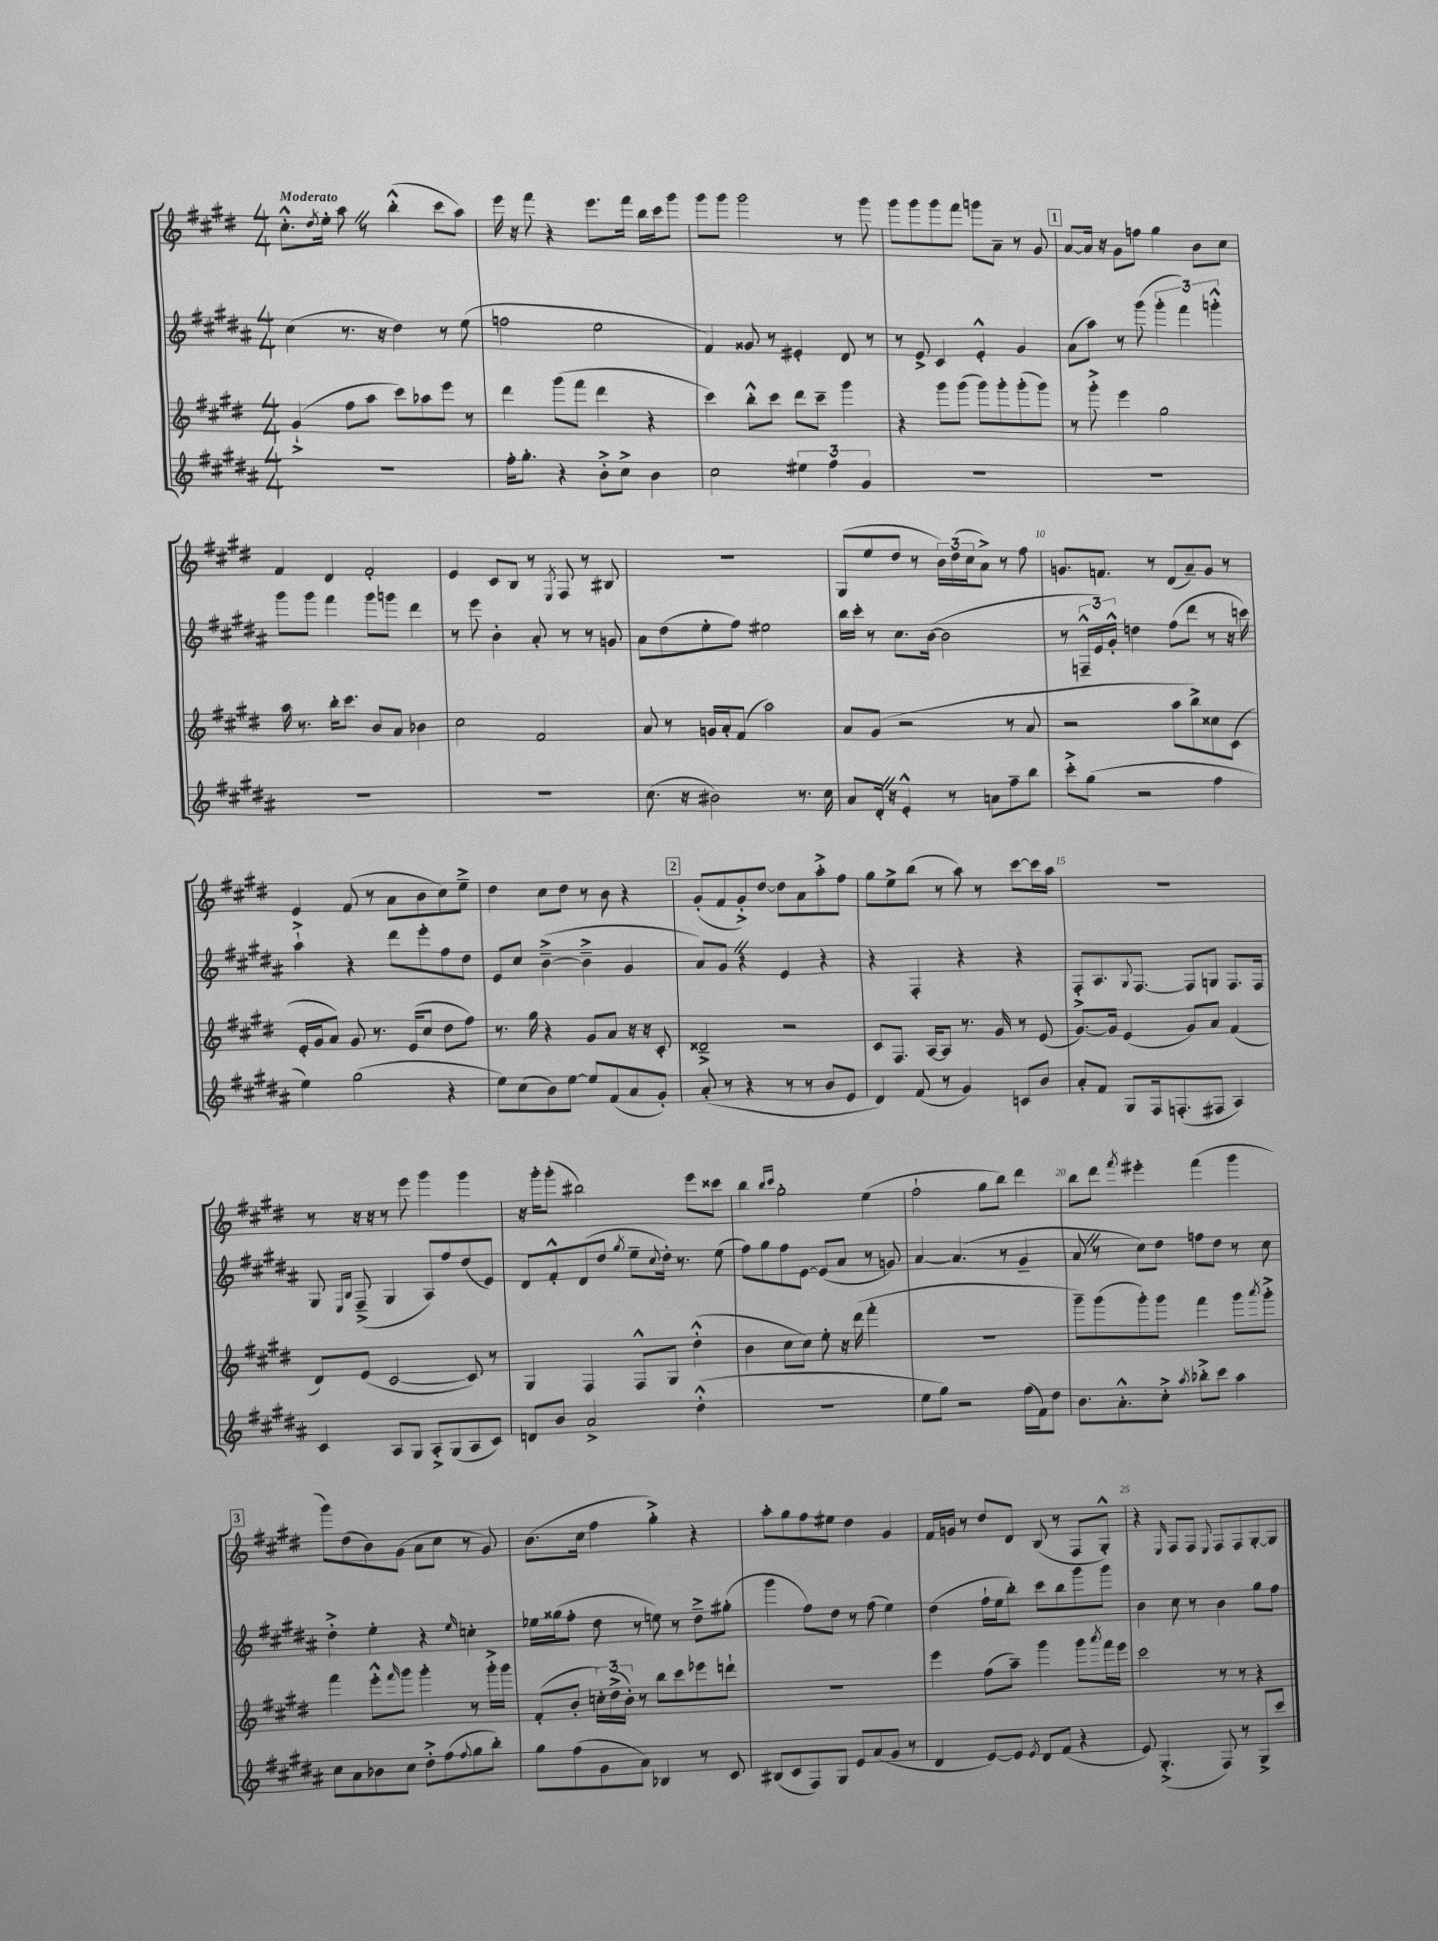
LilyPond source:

<<
\new StaffGroup <<
\new Staff = "s0" {
    \clef treble \key e \major \numericTimeSignature \time 4/4 \tempo "Moderato"
    cis''8.-.-^ \acciaccatura { dis''8 } e''16-. a''8 \once \override BreathingSign.text = \markup { \musicglyph "scripts.caesura.straight" } \breathe r8 b''4-.-^( cis'''8 a''8) |
    e'''16 r16 fis'''8 r4 e'''8. fis'''16 b''16 cis'''16 gis'''8 |
    gis'''8 gis'''8 gis'''2 r8 gis'''8 |
    gis'''8 gis'''8 gis'''8 fis'''8 g'''8 a'8-- r8 gis'8 |
    \mark \markup { \box "1" } a'8~ a'16 r16 gis'8 f''8 gis''4 b'8 cis''8 |
    fis'4 dis'4 fis'2-. |
    e'4 cis'8 b8 r8 \acciaccatura { e8 } fis8 r8 bis8 |
    R1 |
    gis8( e''8 dis''8 r8 \tuplet 3/2 { b'16) dis''16( cis''16 } a'8->) r8 fis''8 |
    g'8. f'8. r8 dis'8( a'8--) g'8 r8 |
    e'4 fis'8( r8 a'8 b'8 cis''8) e''8---> |
    dis''4 cis''8 dis''8 r8 b'8 r4 |
    \mark \markup { \box "2" } gis'8-.( fis'8 gis'8-.->) dis''8~ dis''8 a'8 a''8-.-> fis''8 |
    gis''8 e''8-> b''8( r8 a''8) r8 cis'''8~ cis'''16 a''16 |
    R1 |
    r8 r16 r16 r8 e'''8 gis'''4 gis'''4 |
    r16 gis'''16-. gis'''8-.( bis''2) e'''8 cisis'''8 |
    b''4 \grace { b''16 cis'''16 } gis''2-. e''4( |
    fis''2-! gis''8 b''8) dis'''4 |
    b''8 dis'''8 \acciaccatura { fis'''8 } eis'''4-. fis'''4( gis'''4 |
    \mark \markup { \box "3" } gis'''8) dis''8( b'8) gis'8( a'8 cis''8 r8 gis'8) |
    b'8.( cis''16 fis''4 gis''4-.->) r4 |
    a''8-. gis''8 fis''8 eis''8 dis''4 gis'4 |
    fis'16 g'16 r8 dis''8 dis'8 b8( r8 fis8 gis8-.-^) |
    r4 \grace { e16 } fis8 fis8 \appoggiatura { e8 } fis8 fis8 gis8~-. gis8 \bar "|." |
}
\new Staff = "s1" {
    \clef treble \key b \major \numericTimeSignature \time 4/4
    cis''4( r8. r16 dis''4) r8 e''8( |
    f''2 e''2 |
    fis'4) gisis'8 r8 eis'4-. dis'8 r8 |
    r8 e'8-> cis'4 e'4-.-^ gis'4 |
    \mark \markup { \box "1" } ais'8( ais''8) r8 gis'''8( \tuplet 3/2 { gis'''4-. fis'''4) g'''4-.-^ } |
    gis'''8 gis'''8 fis'''4 gis'''8 g'''8 dis'''4 |
    r8 e'''8 b'4-. ais'8-. r8 r8 g'8 |
    ais'8 dis''8( e''8-. fis''8) eis''2 |
    b''16 cis'''16-. r8 cis''8. b'16~( b'2 |
    r8 \tuplet 3/2 { f16---^ e'16) gis'16-.-^ } d''4 fis''8( dis'''8 r8 r16 c'''16) |
    ais''4-!-> r4 dis'''8 e'''8-. fis''8 dis''8 |
    e'8 cis''8 b'4~--->( b'4---> gis'4 |
    \mark \markup { \box "2" } ais'8) gis'8 \once \override BreathingSign.text = \markup { \musicglyph "scripts.caesura.straight" } \breathe r4 e'4 r4 |
    r4 fis4-. r4 r4 |
    fis8-.-> ais8. \appoggiatura { gis8 } fis8.~ fis8 g8 fis8. fis16 |
    gis8 \grace { e16 b16 } fis8--->( gis4 ais8) fis''8 dis''8( e'8) |
    dis'8 fis'8-.-^ dis'8( dis''8 \acciaccatura { gis''8 } e''8-- \appoggiatura { cis''8 } dis''16-.) r8. e''8( |
    fis''8) gis''8 fis''8 e'8~ e'8( ais'8 r8 g'8) |
    ais'4~ ais'4.( r8 gis'4-- |
    ais'8 \once \override BreathingSign.text = \markup { \musicglyph "scripts.caesura.straight" } \breathe r8 cis''8) dis''8 f''8 dis''8 r8 cis''8 |
    \mark \markup { \box "3" } dis''4-.-> e''4-. r4 \grace { e''16 } c''4-. |
    ees''16 gisis''16( fis''8-. dis''8 r8 e''8) r8 dis''8---> gis''8-.( |
    gis'''4 fis''8) dis''8 r8 fis''8( e''4) |
    dis''4( fis''16-! e''16 b''8-.) cis'''8 b''8 gis'''8 gis'''8 |
    b'4 cis''8 r8 b'4 gis''8 fis''8 \bar "|." |
}
\new Staff = "s2" {
    \clef treble \key e \major \numericTimeSignature \time 4/4
    gis'4-!->( fis''8 a''8 cis'''8) aes''8 e'''8 r8 |
    dis'''4 gis'''8( fis'''8 dis'''4 r4 |
    cis'''4) b''8-.-^ cis'''8 dis'''8 cis'''8-- gis'''4 |
    r4 gis'''8 gis'''8( gis'''8) gis'''8-. gis'''8-.( gis'''8) |
    \mark \markup { \box "1" } r8 gis'''8-.-> e'''4 gis''2 |
    a''16 r8. b''16-. cis'''8. b'8 a'8 bes'4 |
    cis''2 fis'2 |
    a'8 r8 g'16 a'16-. fis'8( a''2) |
    a'8 gis'8( r2 r8 a'8 |
    r2 a''8 b''8->) cisis''8 cis'8( |
    e'16-. gis'16 a'8) gis'8 r8. e'16( cis''8 dis''8 fis''8) |
    r8. gis''16 r4 gis'8 a'8 r16 r16 cis'8-. |
    \mark \markup { \box "2" } disis'2---> r2 |
    cis'8 fis8. a16~ a8 r8. gis'16 r8 e'8( |
    gis'8.~) gis'16 e'4( gis'8) a'8 fis'4( |
    dis'8) e'8( cis'2~ cis'8) r8 |
    gis4 fis4 fis8-^ gis8 dis''4-.-^( |
    b'4 cis''8 cis''8) e''8-. r16 dis'''16( fis'''4-. |
    R1 |
    gis'''8--) gis'''8( gis'''8-.) gis'''8 fis'''4 gis'''8 \acciaccatura { a'''8 } gis'''8-.-> |
    \mark \markup { \box "3" } fis'''4 e'''8-.-^ \grace { fis'''16 } gis'''8 gis'''4-. r8 gis'''16-.-> gis'''16 |
    fis'8-.( b'8-. \tuplet 3/2 { c''16-.) dis''16->( b'16-.) } r8 b''8 cis'''8 ees'''8 d'''8-! |
    R1 |
    e'''4 fis''8( a''8--) gis'''4 gis'''8 \acciaccatura { a'''8 } fis'''16 e'''16 |
    cis'''2 r8 r8 r4 \bar "|." |
}
\new Staff = "s3" {
    \clef treble \key b \major \numericTimeSignature \time 4/4
    R1 |
    fis''16-. gis''8.-. r4 b'8-.-> cis''8-> b'4 |
    cis''2 \tuplet 3/2 { eis''4 fis''4 gis'4 } |
    R1 |
    \mark \markup { \box "1" } R1 |
    R1 |
    R1 |
    cis''8.( r16 bis'2) r8. cis''16 |
    ais'8 dis'16-. \once \override BreathingSign.text = \markup { \musicglyph "scripts.caesura.straight" } \breathe r16 e'4-.-^ r8 a'8 fis''8-- b''8 |
    cis'''8-.-> gis''8( r2 fis''4 |
    e''4) gis''2( r4 |
    e''8) cis''8( b'8) e''8~ e''8 fis'8( ais'8 gis'8-.) |
    \mark \markup { \box "2" } ais'8-.( r8 r4 r8 r8 b'8 e'8 |
    dis'4) fis'8( r8 gis'4) c'8 b'8 |
    ais'8-. fis'8 gis8 fis16 f8.-.( fis8 ais4) |
    cis'4 ais8 gis8 ais8-.-> gis8( ais8 cis'8) |
    d'8 b'8 ais'2-> dis''4-.-^( |
    R1 |
    e''8 gis''8) r2 fis''16( fis'16) dis''8 |
    b'8. ais'8.-.-^ cis''8-.-> \acciaccatura { ais''8 } bes''8-.-> cis'''8 ais''4 |
    \mark \markup { \box "3" } cis''8 ais'8 bes'8 cis''8 dis''8-.-> fis''8( \appoggiatura { fis''8 } gis''8 b''8-.) |
    gis''8 fis''8( gis'8 ais'8) bes4 r8 cis'8 |
    bis8( cis'8 fis8) gis8 e'8 ais'8( gis'8 r8 |
    dis'4 e'8~) e'8 \acciaccatura { e'8 } dis'8 fis'8( r4 |
    e'8) gis4.-.->( fis8) r8 gis8-> cis'''8 \bar "|." |
}
>>
>>
\layout { \context { \Score \override BarNumber.break-visibility = ##(#f #t #t) barNumberVisibility = #(every-nth-bar-number-visible 5) } }
